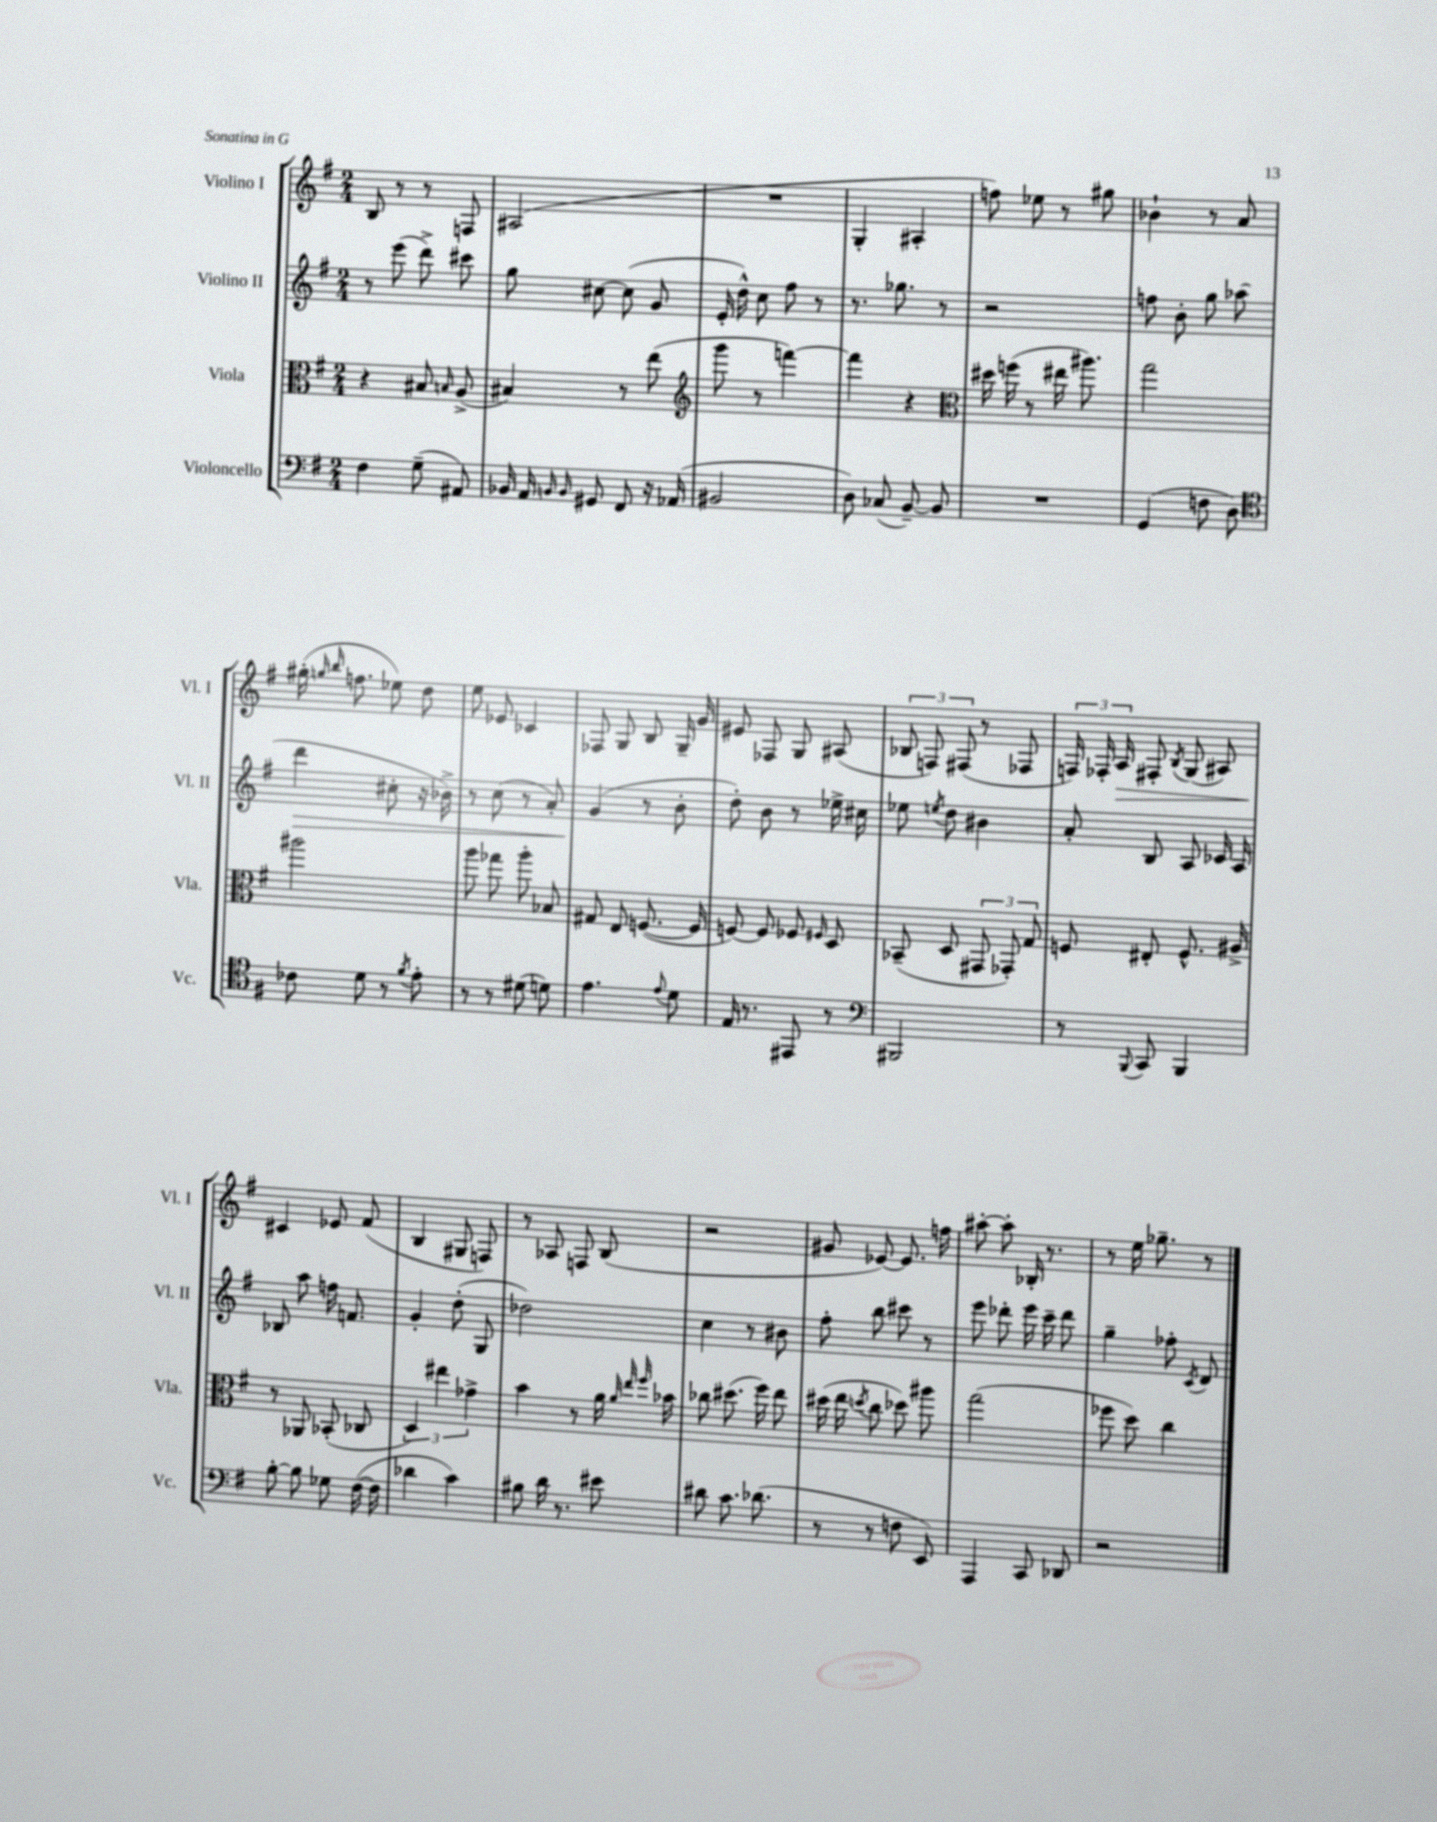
<<
\new StaffGroup <<
\new Staff = "s0" \with { instrumentName = "Violino I" shortInstrumentName = "Vl. I" } {
    \clef treble \key g \major \numericTimeSignature \time 2/4
    \autoBeamOff b8 r8 r8 f8 |
    ais2( |
    R2 |
    g4-. ais4-. |
    f''8) ees''8 r8 gis''8 |
    bes'4-! r8 a'8 |
    gis''16-.( \grace { g''16 b''16 } f''8. ees''8) d''8 |
    e''8 ees'8 ces'4 |
    fes8 g8 b8 g16-- g'16 |
    eis'8 fes8 g8 ais8( |
    \tuplet 3/2 { bes8 f8) fis8( } r8 fes8 |
    \tuplet 3/2 { f16) fes16-. a16\> } fis8-. \acciaccatura { b8 } g8( ais8) |
    cis'4\! ees'8 fis'8( |
    b4 gis8 f8) |
    r8 aes8 f8 b8( |
    r2 |
    gis'8 ees'8~) ees'8. f''16 |
    ais''8~-. ais''8-. bes16-. r8. |
    r8 e''16 ges''8.-- r8 \bar "|." |
}
\new Staff = "s1" \with { instrumentName = "Violino II" shortInstrumentName = "Vl. II" } {
    \clef treble \key g \major \numericTimeSignature \time 2/4
    \autoBeamOff r8 e'''8( d'''8->) cis'''8 |
    g''8 cis''8~ cis''8( g'8 |
    e'16-. d''16-^) c''8 fis''8 r8 |
    r8. ges''8. r8 |
    r2 |
    f''8 b'8-. g''8 aes''8( |
    d'''4\> cis''8-. r16 bes'16->) |
    r8 c''8( r8 a'8-.) |
    g'4\!( r8 b'8-. |
    d''8-.) b'8 r8 ees''16-> cis''16 |
    ees''8 \acciaccatura { e''8 } d''8 bis'4 |
    a'8-. b8 a8 ces'16 a16 |
    bes8 a''8 f''16 f'8. |
    g'4-. d''8-.( g8 |
    des''2) |
    c''4 r8 bis'8 |
    fis''8-. b''8 cis'''8 r8 |
    e'''8 des'''8-. e'''16 c'''16-- des'''8 |
    g''4-- fes''8-. \acciaccatura { c'8 } d'8 \bar "|." |
}
\new Staff = "s2" \with { instrumentName = "Viola" shortInstrumentName = "Vla." } {
    \clef alto \key g \major \numericTimeSignature \time 2/4
    \autoBeamOff r4 bis8 \grace { b16 } a8->( |
    bis4) r8 e''8( |
    \clef treble g'''8 r8 f'''4~) |
    f'''4 r4 |
    \clef alto dis''16 f''16( r8 eis''16 ais''8.) |
    g''2 |
    ais''2 |
    a''8 ges''8 a''8-. bes8 |
    gis8 e8 f8.~( f16 |
    f8~) f8 fes8 \grace { fis16 } d8 |
    bes,8--( d8 \tuplet 3/2 { gis,8 ges,8-.) g8 } |
    f8 eis8-. f8.-^ ais16-> |
    r8 aes,8 bes,8-.( ces8 |
    \tuplet 3/2 { d4) eis''4 ges'4-> } |
    b'4 r8 a'16 \grace { a'32 e''32 fis''32 } bes'16 |
    ces''8 dis''8.( fis''16) e''8 |
    dis''16( e''16 \acciaccatura { d''8 } c''8 des''8) ais''8 |
    g''2( |
    fes''8 d''8) c''4 \bar "|." |
}
\new Staff = "s3" \with { instrumentName = "Violoncello" shortInstrumentName = "Vc." } {
    \clef bass \key g \major \numericTimeSignature \time 2/4
    \autoBeamOff fis4 g8--( ais,8) |
    bes,16 a,16 \grace { b,16 b,16 } gis,8 fis,8 r16 aes,16( |
    bis,2 |
    d8) ces8( b,8~--) b,8 |
    R2 |
    g,4( f8 d8) |
    \clef tenor ces'8 d'8 r8 \acciaccatura { fis'8 } e'8-. |
    r8 r8 dis'8( d'8) |
    e'4. \appoggiatura { e'8 } d'8 |
    e16 r8. eis,8 r8 |
    \clef bass bis,,2 |
    r8 \appoggiatura { b,,8 } c,8 b,,4 |
    b8~-. b8 ges8 fis16~( fis16 |
    des'4 c'4) |
    bis8 d'16 r8. eis'8 |
    dis'8 c'8. des'8.( |
    r8 r8 f8 e,8) |
    a,,4 c,8 des,8 |
    r2 \bar "|." |
}
>>
>>
\layout { \context { \Score \remove "Bar_number_engraver" } }
